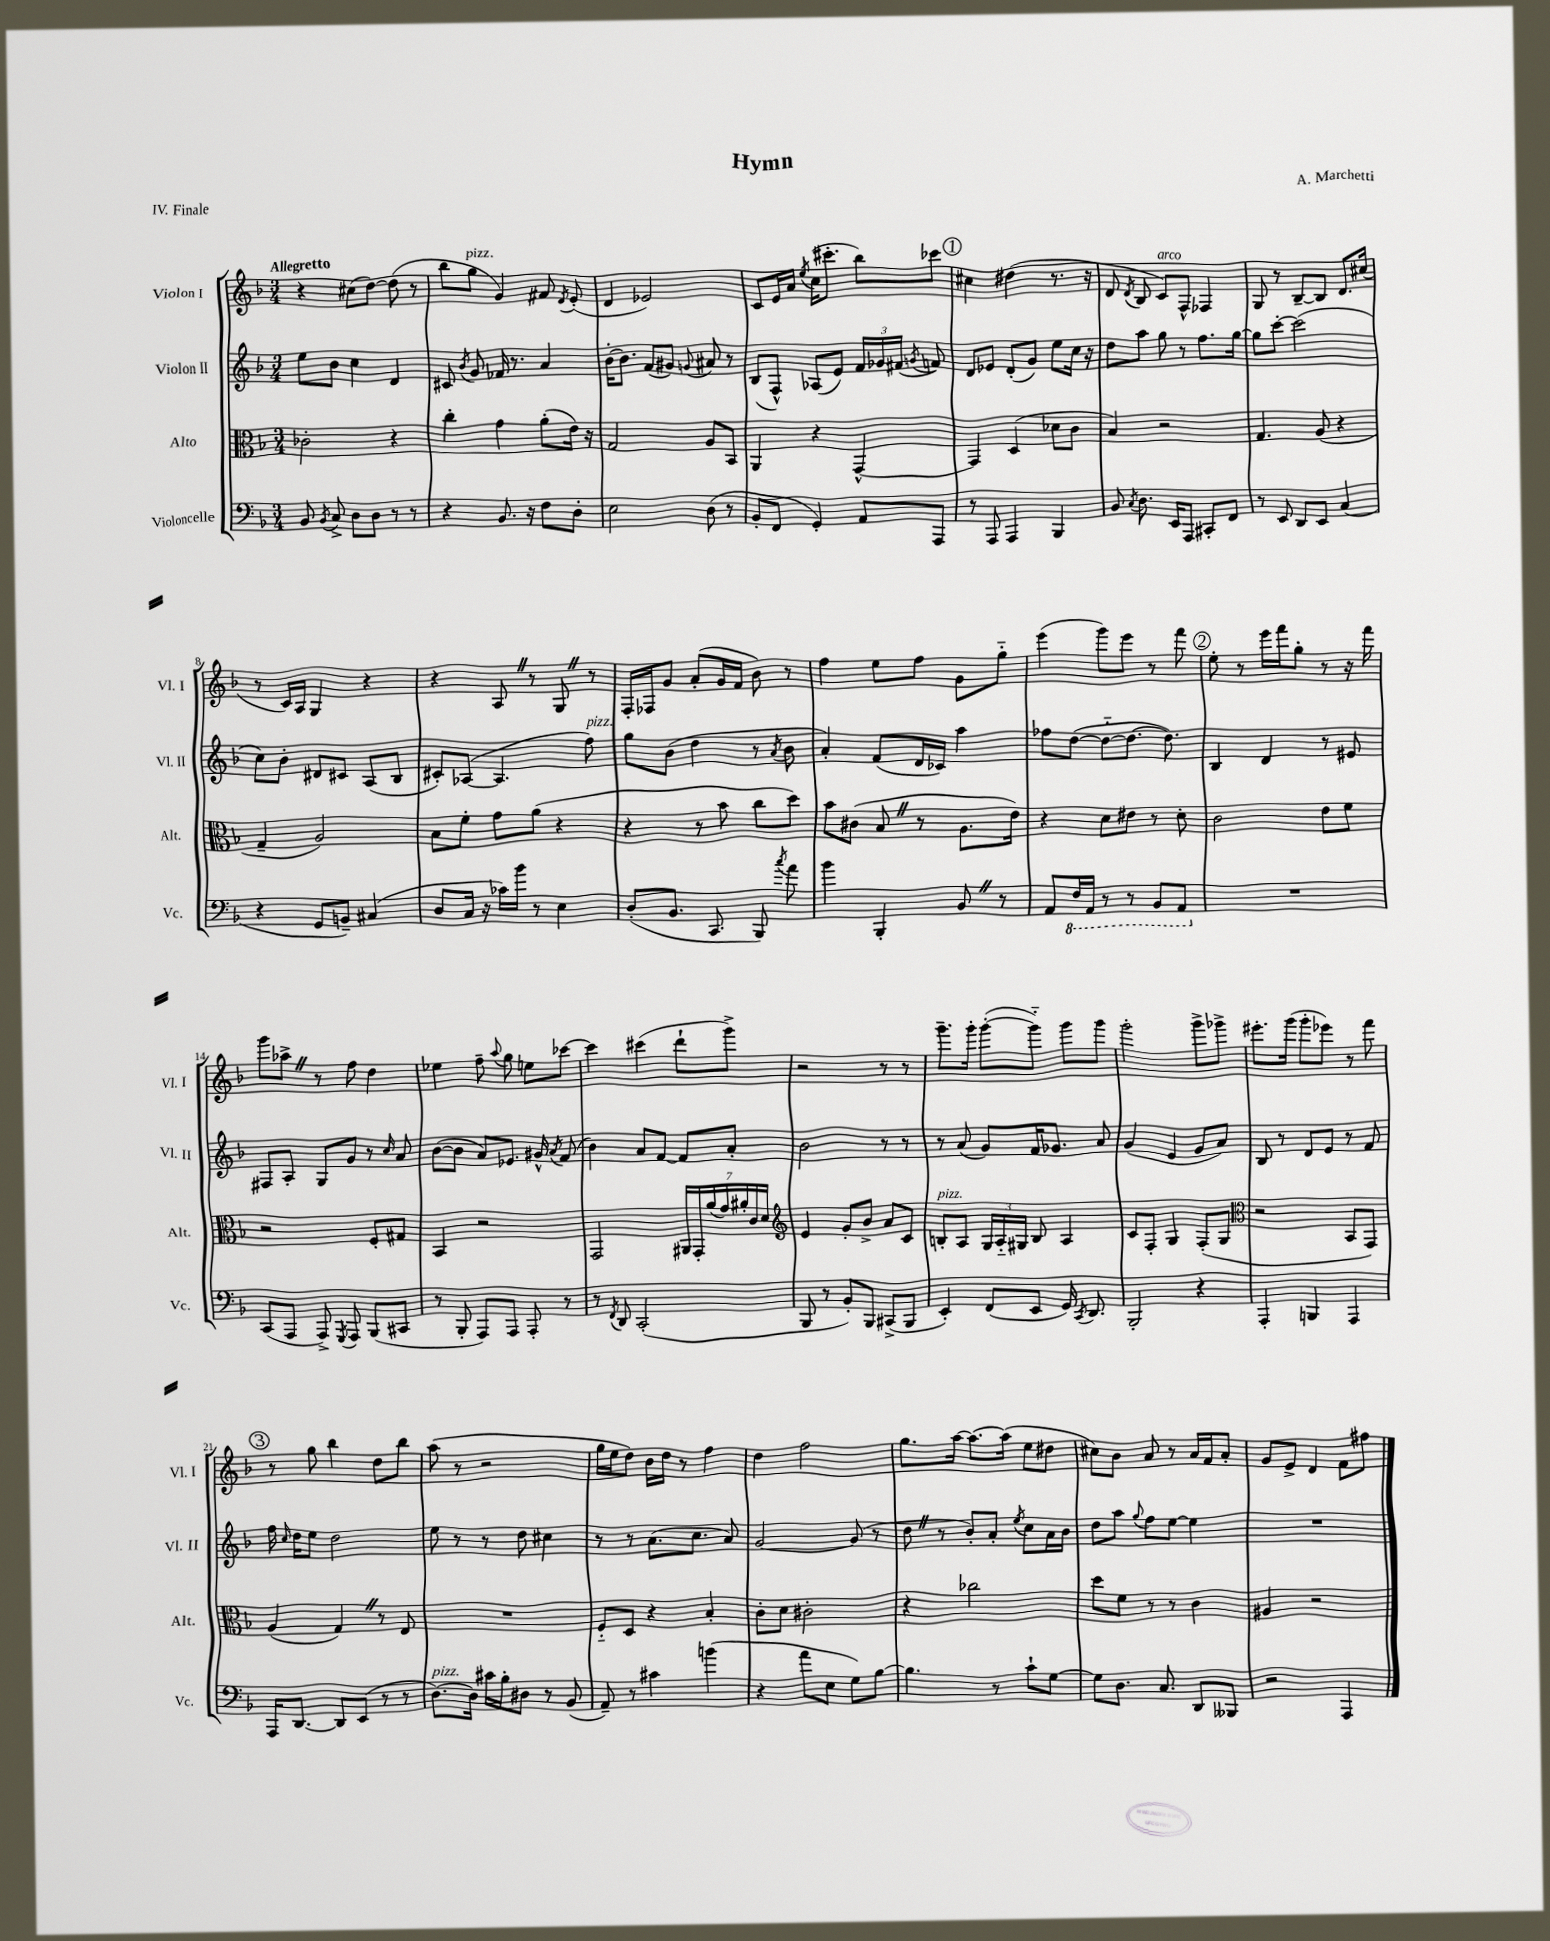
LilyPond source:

\header { title = "Hymn" composer = "A. Marchetti" piece = "IV. Finale" }
<<
\new StaffGroup <<
\new Staff = "s0" \with { instrumentName = "Violon I" shortInstrumentName = "Vl. I" } {
    \clef treble \key f \major \numericTimeSignature \time 3/4 \tempo "Allegretto"
    \autoBeamOff r4 cis''8[( d''8]~) d''8( r8 |
    bes''8[ g''8]^\markup { \italic "pizz." } g'4) fis'8 \acciaccatura { d'8 } e'8-.( |
    d'4 ees'2) |
    c'8[ e'16 a'16] \acciaccatura { e''8 } c''16[( cis'''8.]-. bes''8[) ces'''8] |
    \mark \markup { \circle "1" } cis''4 dis''4( r8. r16 |
    d'8 \acciaccatura { d'8 } bes8 c'8[^\markup { \italic "arco" }) f8]-^ fes4 |
    g8 r8 bes8[~-- bes8] d'8.[ cis''16]( |
    r8 c'16[) a16] g4 r4 |
    r4 a8 \once \override BreathingSign.text = \markup { \musicglyph "scripts.caesura.straight" } \breathe r8 g8 \once \override BreathingSign.text = \markup { \musicglyph "scripts.caesura.straight" } \breathe r8 |
    f16[-. fes16 g'8] a'8[-.( g'16 f'16] bes'8) r8 |
    f''4 e''8[ f''8] g'8[ g''8]-_ |
    e'''4( g'''8[) e'''8] r8 f'''8 |
    \mark \markup { \circle "2" } e''8-. r8 e'''16[ f'''16 g''8]-. r8 r16 f'''16 |
    g'''8[ aes''8]-> \once \override BreathingSign.text = \markup { \musicglyph "scripts.caesura.straight" } \breathe r8 f''8 d''4 |
    ees''4 f''8-- \appoggiatura { a''8 } g''8 e''8[ ces'''8]~ |
    ces'''4 cis'''4( d'''8[-! g'''8]->) |
    r2 r8 r8 |
    g'''8.[-- g'''16]-. g'''8[~-.( g'''8]-_) g'''8[ g'''8] |
    g'''2-. g'''8[-> ges'''8]-> |
    eis'''8.[-. g'''16]( g'''8[-. ees'''8]) r8 f'''8 |
    \mark \markup { \circle "3" } r8 g''8 bes''4 d''8[ bes''8] |
    a''8( r8 r2 |
    g''16[ e''16 d''8]) bes'16[ d''16] r8 f''4 |
    d''4 f''2 |
    g''8.[ a''16]~ a''8.[~ a''16]( e''8[ dis''8] |
    cis''8[) bes'8] a'8 r8 a'16[ f'16 a'8]-. |
    g'8[ e'8]-> d'4 f'8[ fis''8] \bar "|." |
}
\new Staff = "s1" \with { instrumentName = "Violon II" shortInstrumentName = "Vl. II" } {
    \clef treble \key f \major \numericTimeSignature \time 3/4
    \autoBeamOff e''8[ bes'8] c''4 d'4 |
    cis'8 \acciaccatura { bes'8 } g'8 fes'16 r8. a'4 |
    bes'16[~-. bes'8.] f'8[( gis'8]) \appoggiatura { g'8 } ais'8 r8 |
    bes8[( f8]-^) aes8[( e'8]) \tuplet 3/2 { f'16[ ges'16 fis'16]( } \acciaccatura { g'8 } f'8) |
    \mark \markup { \circle "1" } d'8[ ees'8] d'8[-.( g'8]) e''8[ c''16] r16 |
    d''8[ a''8] g''8 r8 f''8.[ g''16]~ |
    g''8[ c'''8]~-. c'''2( |
    c''8[) bes'8]-. dis'8[ cis'8] a8[( bes8] |
    cis'8[-.) aes8]~( aes4. f''8^\markup { \italic "pizz." }) |
    g''8[ bes'8]( d''4 r8 \acciaccatura { a'8 } bes'8 |
    a'4-.) f'8[( d'16 ces'16]) a''4 |
    fes''8[ d''8]~( d''8[~-_ d''8.]~ d''8.) |
    \mark \markup { \circle "2" } bes4 d'4 r8 eis'8 |
    fis8[ a8]-. g8[ g'8] r8 \grace { c''16 } a'8 |
    bes'8[~( bes'8] a'8[) ees'8.] gis'16-^ \acciaccatura { a'8 } f'8( |
    bes'4) a'8[ f'8]~ f'8[ a'8]-. |
    bes'2 r8 r8 |
    r8 a'8( g'8[) f'16 ges'8.] a'8 |
    g'4( e'4 g'8[ a'8]) |
    bes8 r8 d'8[ e'8] r8 f'8 |
    \mark \markup { \circle "3" } f''16 \grace { c''16 } d''16[ e''8] d''2 |
    e''8 r8 r8 d''8 cis''4 |
    r8 r8 a'8.[( c''8.] a'8) |
    g'2~ g'8( r8 |
    d''8 \once \override BreathingSign.text = \markup { \musicglyph "scripts.caesura.straight" } \breathe r8 bes'8[-.) a'8]-. \acciaccatura { e''8 } c''8[ a'16 bes'16] |
    d''8[ a''8] \appoggiatura { g''8 } f''8[ e''8]~ e''4 |
    R2. \bar "|." |
}
\new Staff = "s2" \with { instrumentName = "Alto" shortInstrumentName = "Alt." } {
    \clef alto \key f \major \numericTimeSignature \time 3/4
    \autoBeamOff ces'2-. r4 |
    c''4-. g'4 a'8[-.( e'16]) r16 |
    g2 a8[ bes,8] |
    a,4 r4 g,4~-^ |
    \mark \markup { \circle "1" } g,4 d4( des'8[ c'8] |
    bes4) r2 |
    g4. a8( r4 |
    g4-- a2) |
    bes8[ f'8]-. g'8[ a'8]( r4 |
    r4 r8 bes'8 c''8[ d''8]) |
    bes'8[ cis'8]( bes8 \once \override BreathingSign.text = \markup { \musicglyph "scripts.caesura.straight" } \breathe r8 a8.[ e'16]) |
    r4 d'8[ eis'8] r8 d'8-. |
    \mark \markup { \circle "2" } c'2 e'8[ f'8] |
    r2 f8[-. gis8] |
    bes,4 r2 |
    g,2 \tuplet 7/4 { ais,16[ g,16-. a'16( g'16) ais'16-. c'16 d'16] } |
    \clef treble e'4 g'8[-. bes'8]-> a'8[ c'8] |
    b8[-.^\markup { \italic "pizz." } a8] \tuplet 3/2 { g16[ a16-_ gis16] } b8 a4 |
    c'8[ f8]-. g4 f8[-.( g8] |
    \clef alto r2 bes,8[ g,8]) |
    \mark \markup { \circle "3" } a4( g4) \once \override BreathingSign.text = \markup { \musicglyph "scripts.caesura.straight" } \breathe r8 e8 |
    R2. |
    f8[-_ d8] r4 bes4-. |
    c'8[-. d'8] cis'2-. |
    r4 ces''2 |
    d''8[ f'8] r8 r8 c'4 |
    ais4 r2 \bar "|." |
}
\new Staff = "s3" \with { instrumentName = "Violoncelle" shortInstrumentName = "Vc." } {
    \clef bass \key f \major \numericTimeSignature \time 3/4
    \autoBeamOff bes,8 \acciaccatura { bes,8 } c8-> d8[ d8] r8 r8 |
    r4 bes,8. r16 f8[ d8]-. |
    e2 d8( r8 |
    bes,8[-. f,8] g,4-.) a,8[ a,,8] |
    \mark \markup { \circle "1" } r8 a,,8 a,,4 bes,,4 |
    bes,8 \acciaccatura { c8 } d8. e,16[ a,,8] cis,8[-. f,8] |
    r8 e,8 d,8[ e,8] c4( |
    r4 g,8[ b,8]--) cis4( |
    d8[ c16] r16 ces'16[) bes'16] r8 e4 |
    d8[-.( bes,8.] c,8. bes,,8) \acciaccatura { c''8 } a'8 |
    bes'4 bes,,4-. bes,8 \once \override BreathingSign.text = \markup { \musicglyph "scripts.caesura.straight" } \breathe r8 |
    a,8[ \ottava #-1 f,16 a,,16] r8 r8 bes,,8[ a,,8] \ottava #0 |
    \mark \markup { \circle "2" } R2. |
    c,8[( a,,8] a,,8->) \acciaccatura { g,,8 } a,,8 bes,,8[( cis,8] |
    r8 bes,,8-. a,,8[) a,,8] a,,8-. r8 |
    r8 \acciaccatura { f,8 } d,8 c,2-.( |
    bes,,8 r8 bes,8[-.) bes,,8] cis,8[->( bes,,8] |
    e,4-.) f,8[( e,8] g,16) \acciaccatura { c,8 } d,8. |
    bes,,2-. r4 |
    a,,4-. b,,4 a,,4 |
    \mark \markup { \circle "3" } a,,16[ d,8.]~ d,8[ e,8]( r8 r8 |
    d8.[~^\markup { \italic "pizz." }) d16] cis'16[ bes16-. dis8] r8 bes,8( |
    a,8--) r8 cis'4 b'4( |
    r4 a'8[ e8] g8[) bes8]~ |
    bes4. r8 c'8[-! g8]~ |
    g8[ d8.] c8. d,8[ beses,,8] |
    r2 a,,4 \bar "|." |
}
>>
>>
